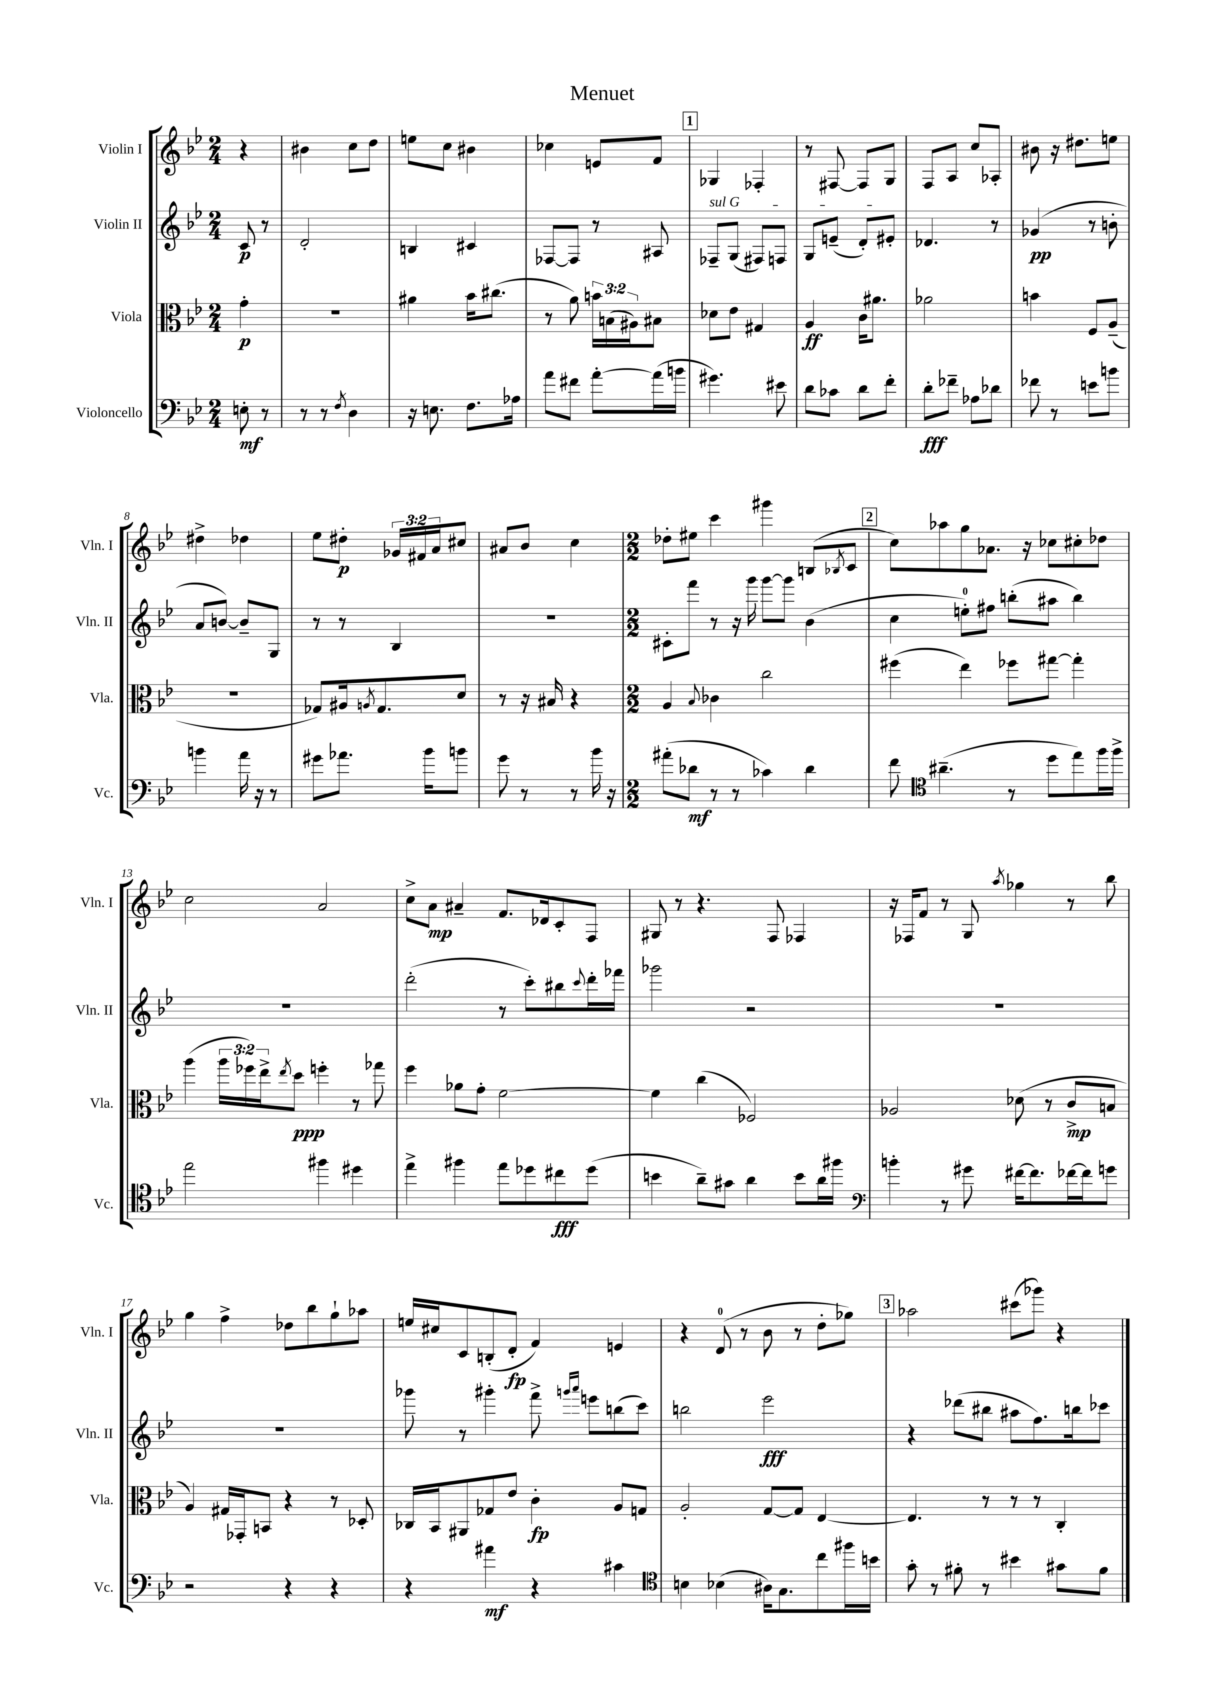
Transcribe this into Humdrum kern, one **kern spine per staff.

**kern	**dynam	**kern	**dynam	**kern	**dynam	**kern	**dynam
*part4	*part4	*part3	*part3	*part2	*part2	*part1	*part1
*staff4	*staff4	*staff3	*staff3	*staff2	*staff2	*staff1	*staff1
*I"Violoncello	*	*I"Viola	*	*I"Violin II	*	*I"Violin I	*
*I'Vc.	*	*I'Vla.	*	*I'Vln. II	*	*I'Vln. I	*
*clefF4	*	*clefC3	*	*clefG2	*	*clefG2	*
*k[b-e-]	*	*k[b-e-]	*	*k[b-e-]	*	*k[b-e-]	*
*M2/4	*	*M2/4	*	*M2/4	*	*M2/4	*
=	=	=	=	=	=	=	=
8En'\	mf	4g'\	p	8c/	p	4r	.
8r	.	.	.	8r	.	.	.
=1	=1	=1	=1	=1	=1	=1	=1
8r	.	2r	.	2d'/	.	4b#X\	.
8r	.	.	.	.	.	.	.
8qF/	.	.	.	.	.	.	.
4D\	.	.	.	.	.	8cc\L	.
.	.	.	.	.	.	8dd\J	.
=2	=2	=2	=2	=2	=2	=2	=2
16r	.	4a#X\	.	4Bn/	.	8een\L	.
8.En\	.	.	.	.	.	.	.
.	.	.	.	.	.	8cc\J	.
8.F\L	.	16b-\KL	.	4c#X/	.	4b#X\	.
.	.	(8.cc#X\J	.	.	.	.	.
16A-X\Jk	.	.	.	.	.	.	.
=3	=3	=3	=3	=3	=3	=3	=3
8a\L	.	8r	.	[8F-X/L	.	4cc-X\	.
8f#X\J	.	8a\)	.	8F-/J]	.	.	.
[8a'\L	.	24bn\LL	.	8r	.	8en/L	.
.	.	(24Bn\	.	.	.	.	.
.	.	24A#X\J)	.	.	.	.	.
(16a\L]	.	8B#X\J	.	8A#X/	.	8f/J	.
16bn\JJ	.	.	.	.	.	.	.
!!LO:REH:place=s1:t=1
=4	=4	=4	=4	=4	=4	=4	=4
!	!	!	!	!LO:TX:a:i:t=sul G	!	!	!
4.g#X\)	.	8d-X\L	.	8F-X~/L	.	4G-X/	.
.	.	8e-\J	.	(8G/J	.	.	.
.	.	4G#X/	.	8F#X/L)	.	4F-X'/	.
8e#X\	.	.	.	8Fn/J	.	.	.
=5	=5	=5	=5	=5	=5	=5	=5
8d\L	.	4A/	ff	8G/L	.	8r	.
8c-X\J	.	.	.	(8en~/J	.	[8F#X/	.
8d\L	.	16c\KL	.	8d'/L)	.	8F#/L]	.
.	.	8.a#X\J	.	.	.	.	.
8f'\J	.	.	.	8e#X'/J	.	8G/J	.
=6	=6	=6	=6	=6	=6	=6	=6
8d'\L	fff	2a-X\	.	4.d-X/	.	8F/L	.
8f-X~\J	.	.	.	.	.	8A/J	.
8A-X\L	.	.	.	.	.	8cc/L	.
8d-X\J	.	.	.	8r	.	8A-X'/J	.
=7	=7	=7	=7	=7	=7	=7	=7
8f-X\	.	4bn\	.	(4g-X/	pp	8b#X\	.
8r	.	.	.	.	.	16r	.
.	.	.	.	.	.	8.dd#X\L	.
8en\L	.	8F/L	.	8r	.	.	.
8bn\J	.	(8A~/J	.	8bn'\	.	8een\J	.
!!LO:LB:g=z
=8	=8	=8	=8	=8	=8	=8	=8
4bn\	.	2r	.	8a/L	.	4dd#X^\	.
.	.	.	.	[8bn/J)	.	.	.
16a\	.	.	.	8b~/L]	.	4dd-X\	.
16r	.	.	.	.	.	.	.
8r	.	.	.	8G/J	.	.	.
=9	=9	=9	=9	=9	=9	=9	=9
8g#X\L	.	8G-X/L)	.	8r	.	8ee-\L	.
8.a-X\J	.	16A#X/k	.	8r	.	8dd#X'\J	p
.	.	8qAn/	.	.	.	.	.
.	.	8.G-/	.	.	.	.	.
.	.	.	.	4B-/	.	24g-X/LL	.
.	.	.	.	.	.	24f#X/	.
16b-\KL	.	.	.	.	.	.	.
.	.	.	.	.	.	24a/J	.
8bn\J	.	8d/J	.	.	.	8cc#X/J	.
=10	=10	=10	=10	=10	=10	=10	=10
8g\	.	8r	.	2r	.	8a#X/L	.
8r	.	16r	.	.	.	8b-/J	.
.	.	16B#X/	.	.	.	.	.
8r	.	4r	.	.	.	4cc\	.
16b-\	.	.	.	.	.	.	.
16r	.	.	.	.	.	.	.
=11	=11	=11	=11	=11	=11	=11	=11
*M2/2	*	*M2/2	*	*M2/2	*	*M2/2	*
(8a#X'\L	.	4A/	.	8c#X'\L	.	8dd-X'\L	.
8d-X\J	mf	.	.	8fff\J	.	8ee#X\J	.
.	.	8qqB-/	.	.	.	.	.
8r	.	4c-X\	.	8r	.	4ccc\	.
8r	.	.	.	16r	.	.	.
.	.	.	.	16ggg\	.	.	.
4c-X\)	.	2cc\	.	[8ggg\L	.	4ggg#X\	.
.	.	.	.	8ggg\J]	.	.	.
4d-\	.	.	.	(4b-\	.	(8Bn/L	.
.	.	.	.	.	.	8qB-X/	.
.	.	.	.	.	.	8c/J	.
!!LO:REH:place=s1:t=2
=12	=12	=12	=12	=12	=12	=12	=12
8f\	.	(4ff#X\	.	4cc\	.	8cc\L)	.
*clefC4	*	*	*	*	*	*	*
(4.a#X~\	.	.	.	.	.	8aa-X\	.
.	.	4ee-\)	.	8een'\L)	.	8gg\	.
.	.	.	.	8ff#X\J	.	8.a-X\J	.
8r	.	8ff-X\L	.	(8bbn'\L	.	.	.
.	.	.	.	.	.	16r	.
8dd\L	.	[8gg#X\J	.	8aa#X\J	.	8cc-X\L	.
8ee-\)	.	4gg#'\]	.	4bb\)	.	8cc#X'\	.
16ff\L	.	.	.	.	.	8dd-X\J	.
16ff^\JJ	.	.	.	.	.	.	.
!!LO:LB:g=z
=13	=13	=13	=13	=13	=13	=13	=13
2ee-\	.	(4aa\	.	1r	.	2cc\	.
.	.	24aa\LL	.	.	.	.	.
.	.	24ff-X\)	.	.	.	.	.
.	.	24ee-^\J	.	.	.	.	.
.	.	8qee-/	.	.	.	.	.
.	.	8dd\J	ppp	.	.	.	.
4ff#X\	.	4ffn'\	.	.	.	2a/	.
4dd#X\	.	8r	.	.	.	.	.
.	.	8gg-X\	.	.	.	.	.
=14	=14	=14	=14	=14	=14	=14	=14
4ee-^\	.	4ff\	.	(2ddd'\	.	8cc^\L	.
.	.	.	.	.	.	8a\J	mp
4ff#X\	.	8a-X\L	.	.	.	4a#X~/	.
.	.	8g'\J	.	.	.	.	.
8ee-\L	.	[2f\	.	8r	.	8.f/L	.
8dd-X\	.	.	.	8ccc'\L)	.	.	.
.	.	.	.	.	.	16d-X/k	.
8cc#X\	fff	.	.	8bb#X\	.	8c'/	.
.	.	.	.	8qqccc/	.	.	.
(8dd-\J	.	.	.	16ddd'\L	.	8F/J	.
.	.	.	.	16fff-X\JJ	.	.	.
=15	=15	=15	=15	=15	=15	=15	=15
4bn\	.	4f\]	.	2ggg-X\	.	8G#X/	.
.	.	.	.	.	.	8r	.
8a~\L)	.	(4cc\	.	.	.	4.r	.
8g#X\J	.	.	.	.	.	.	.
4a\	.	2F-X/)	.	2r	.	.	.
.	.	.	.	.	.	8F/	.
8b\L	.	.	.	.	.	4F-X/	.
16a\L	.	.	.	.	.	.	.
16ff#X\JJ	.	.	.	.	.	.	.
=16	=16	=16	=16	=16	=16	=16	=16
*clefF4	*	*	*	*	*	*	*
4bn'\	.	2A-X/	.	1r	.	16r	.
.	.	.	.	.	.	16F-X/KL	.
.	.	.	.	.	.	8f/J	.
8r	.	.	.	.	.	8r	.
8g#X\	.	.	.	.	.	8G/	.
.	.	.	.	.	.	8qaa/	.
[16f#X\KL	.	(8d-X\	.	.	.	4gg-X\	.
8.f#\]	.	.	.	.	.	.	.
.	.	8r	.	.	.	.	.
[16f-X\L	.	8c^/L	mp	.	.	8r	.
16f-\J]	.	.	.	.	.	.	.
8gn\J	.	8Bn/J	.	.	.	8bb-\	.
!!LO:LB:g=z
=17	=17	=17	=17	=17	=17	=17	=17
2r	.	4A/)	.	1r	.	4gg\	.
.	.	16G#X/LL	.	.	.	4ff^\	.
.	.	16GG-X'/J	.	.	.	.	.
.	.	8BBn/J	.	.	.	.	.
4r	.	4r	.	.	.	8dd-X\L	.
.	.	.	.	.	.	8bb-\	.
4r	.	8r	.	.	.	8gg`\	.
.	.	8D-X'/	.	.	.	8aa-X\J	.
=18	=18	=18	=18	=18	=18	=18	=18
4r	.	16C-X/LL	.	8ggg-X\	.	16een/LL	.
.	.	16BB-/J	.	.	.	16cc#X/J	.
.	.	8AA#X/	.	8r	.	8c/	.
4a#X\	mf	8G-X/	.	4ggg#X'\	.	(8Bn'/	.
.	.	8e-/J	.	.	.	8d'/J	fp
4r	.	4c'\	fp	8fff^\	.	4f/)	.
.	.	.	.	16qqgggn/LL	.	.	.
.	.	.	.	16qqaaa/JJ	.	.	.
.	.	.	.	8eeen\L	.	.	.
4c#X\	.	8A/L	.	(8bbn\	.	4en/	.
.	.	8Gn/J	.	8ccc\J)	.	.	.
=19	=19	=19	=19	=19	=19	=19	=19
*clefC4	*	*	*	*	*	*	*
4Bn\	.	2A'/	.	2bbn\	.	4r	.
(4B-X\	.	.	.	.	.	(8d/	.
.	.	.	.	.	.	8r	.
16A#X\KL)	.	[8G/L	.	2eee-\	fff	8b-\	.
8.G\	.	.	.	.	.	.	.
.	.	8G/J]	.	.	.	8r	.
8cc\	.	[4E-/	.	.	.	8dd'\L	.
16ff#X\L	.	.	.	.	.	8gg-X\J)	.
16bn\JJ	.	.	.	.	.	.	.
!!LO:REH:place=s1:t=3
=20	=20	=20	=20	=20	=20	=20	=20
8g'\	.	4.E-/]	.	4r	.	2aa-X\	.
8r	.	.	.	.	.	.	.
8f#X'\	.	.	.	(8ddd-X\L	.	.	.
8r	.	8r	.	8bb#X\J	.	.	.
4b#X\	.	8r	.	8aa#X\L	.	(8ccc#X\L	.
.	.	8r	.	8.ff\)	.	8ggg-X\J)	.
8g#X\L	.	4C'/	.	.	.	4r	.
.	.	.	.	16bbn\k	.	.	.
8f#\J	.	.	.	8ccc-X\J	.	.	.
==	==	==	==	==	==	==	==
*-	*-	*-	*-	*-	*-	*-	*-
